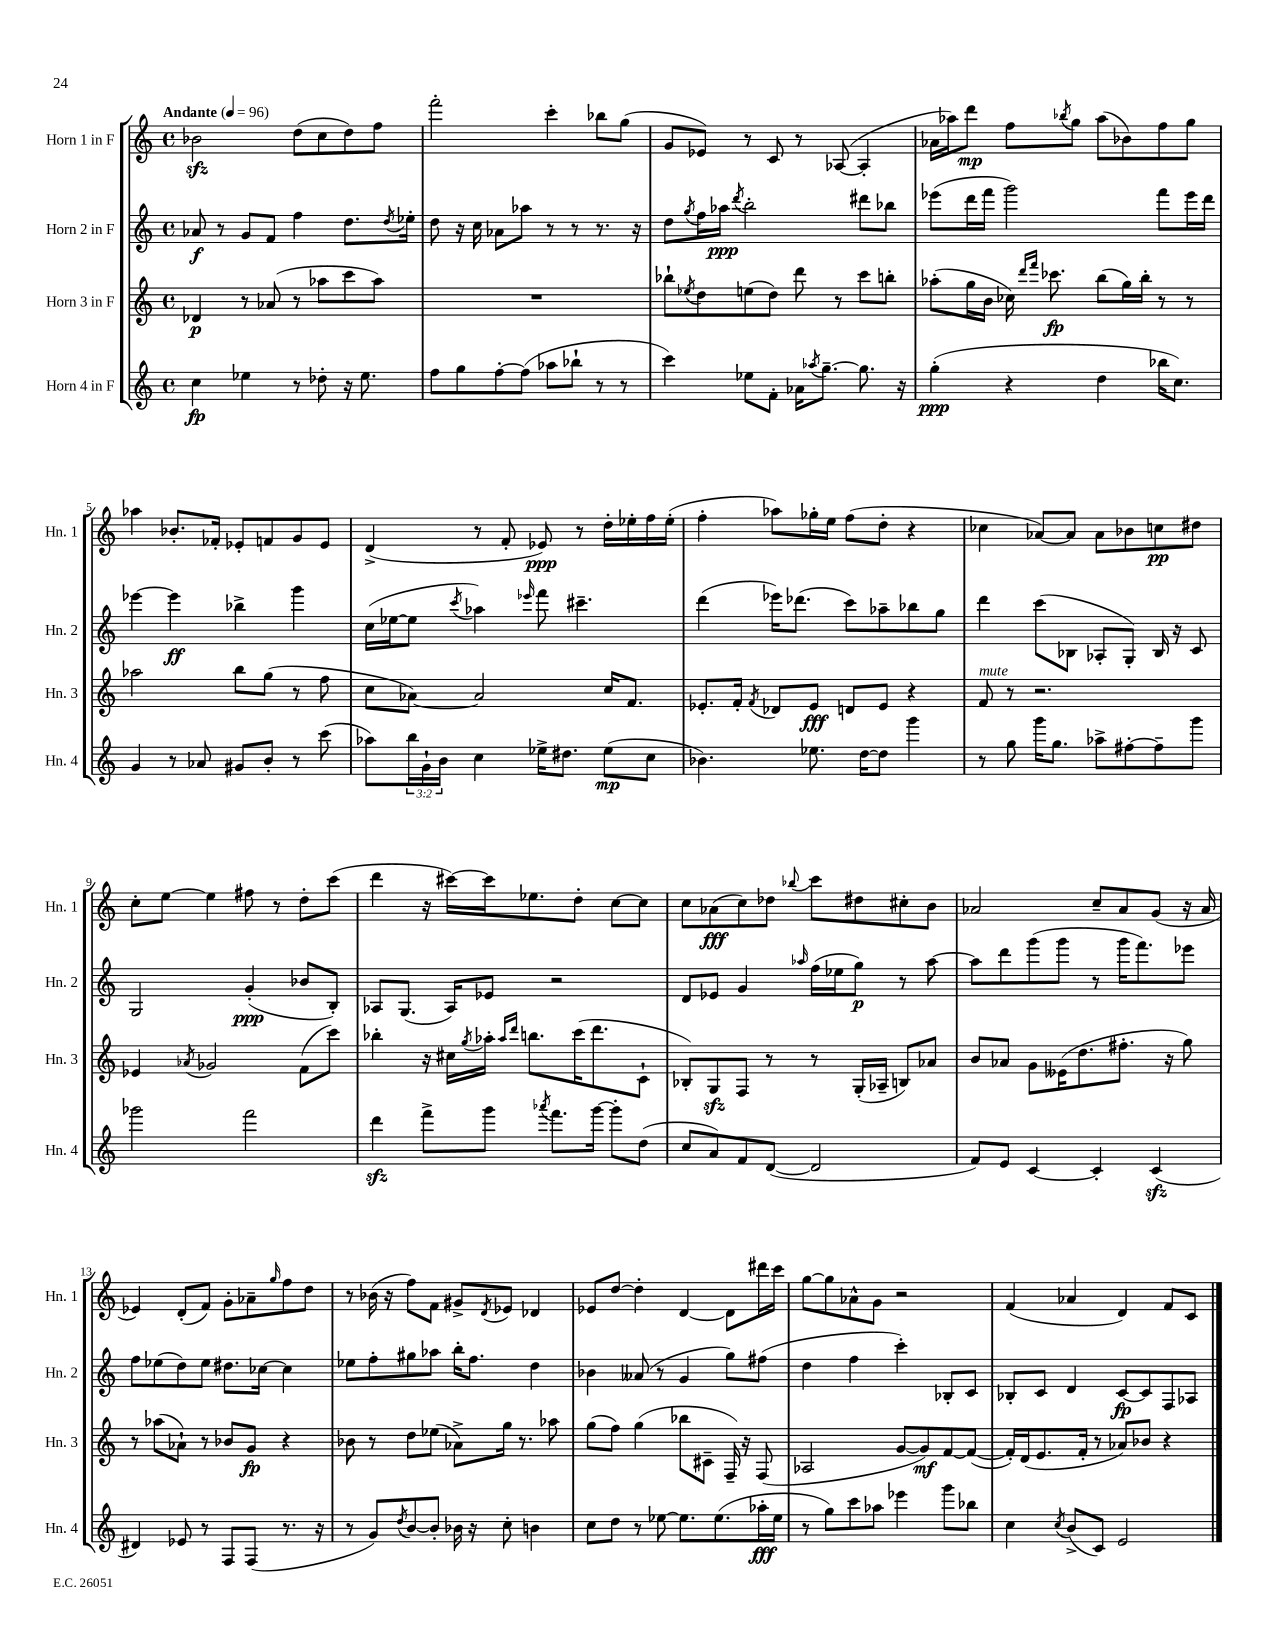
<<
\new StaffGroup <<
\new Staff = "s0" \with { instrumentName = "Horn 1 in F" shortInstrumentName = "Hn. 1" } {
    \clef treble \key c \major \defaultTimeSignature \time 4/4 \tempo "Andante" 4 = 96
    bes'2\sfz d''8( c''8 d''8) f''8 |
    f'''2-. c'''4-. bes''8 g''8( |
    g'8 ees'8) r8 c'8 r8 aes8~( aes4-. |
    aes'16 aes''16) d'''8\mp f''8 \acciaccatura { bes''8 } g''8 aes''8( bes'8) f''8 g''8 |
    aes''4 bes'8.-. fes'16-. ees'8-. f'8 g'8 ees'8 |
    d'4->( r8 f'8-. ees'8\ppp) r8 d''16-. ees''16-. f''16 ees''16-.( |
    f''4-. aes''8) ges''16-. e''16 f''8( d''8-. r4 |
    ces''4 aes'8~) aes'8 aes'8 bes'8 c''8\pp dis''8 |
    c''8-. e''8~ e''4 fis''8 r8 d''8-. c'''8( |
    d'''4 r16 cis'''16~) cis'''16 ees''8. d''8-. c''8~ c''8 |
    c''8 aes'8\fff( c''8) des''8 \appoggiatura { bes''8 } c'''8 dis''8 cis''8-. b'8 |
    aes'2 c''8-- aes'8 g'8( r16 aes'16 |
    ees'4) d'8-.( f'8) g'8-. aes'8-- \grace { g''16 } f''8 d''8 |
    r8 bes'16( r16 f''8) f'8 gis'8-> \acciaccatura { d'8 } ees'8 des'4 |
    ees'8 d''8~ d''4-. d'4~ d'8 dis'''16 c'''16 |
    g''8~ g''8 aes'8-^ g'8 r2 |
    f'4( aes'4 d'4) f'8 c'8 \bar "|." |
}
\new Staff = "s1" \with { instrumentName = "Horn 2 in F" shortInstrumentName = "Hn. 2" } {
    \clef treble \key c \major \defaultTimeSignature \time 4/4
    aes'8\f r8 g'8 f'8 f''4 d''8. \acciaccatura { d''8 } ees''16-. |
    d''8 r16 c''16 aes'8 aes''8 r8 r8 r8. r16 |
    d''8 \acciaccatura { g''8 } f''16 aes''16\ppp \acciaccatura { d'''8 } b''2-. dis'''8 bes''8 |
    ees'''8( d'''16 f'''16 g'''2) f'''8 ees'''16 d'''16 |
    ees'''4~ ees'''4\ff bes''4-> g'''4 |
    c''16( ees''16~ ees''8 \acciaccatura { c'''8 } aes''4) \grace { ees'''16 } f'''8 cis'''4.-- |
    d'''4( ees'''16) des'''8.( c'''8) aes''8-- bes''8 g''8 |
    d'''4 c'''8( bes8 aes8-. g8-.) bes16 r16 c'8 |
    g2 g'4-.\ppp( bes'8 b8-.) |
    aes8 g8.( aes16) ees'8 r2 |
    d'8 ees'8 g'4 \grace { aes''16 } f''16( ees''16 g''8\p) r8 aes''8~ |
    aes''8 d'''8 g'''8( g'''8 r8 g'''16 f'''8.) ees'''8 |
    f''8 ees''8( d''8) ees''8 dis''8. ces''16~ ces''4 |
    ees''8 f''8-. gis''8 aes''8 b''16-. f''8. d''4 |
    bes'4 aeses'8( r8 g'4 g''8) fis''8( |
    d''4 f''4 c'''4-.) bes8-. c'8 |
    bes8-. c'8 d'4 c'8~\fp c'8 f8 aes8 \bar "|." |
}
\new Staff = "s2" \with { instrumentName = "Horn 3 in F" shortInstrumentName = "Hn. 3" } {
    \clef treble \key c \major \defaultTimeSignature \time 4/4
    des'4\p r8 aes'8( r8 aes''8 c'''8 aes''8) |
    R1 |
    bes''8-! \acciaccatura { ees''8 } d''8 e''8( d''8) d'''8 r8 c'''8 b''8-. |
    aes''8-.( g''16 b'16 ces''16) \grace { d'''16 f'''16 } ces'''8.\fp b''8( g''16) b''16-. r8 r8 |
    aes''2 b''8 g''8( r8 f''8 |
    c''8 aes'8~) aes'2 c''16 f'8. |
    ees'8.-. f'16-. \acciaccatura { f'8 } des'8 ees'8\fff d'8 ees'8 r4 |
    f'8^\markup { \italic "mute" } r8 r2. |
    ees'4 \acciaccatura { aes'8 } ges'2 f'8( c'''8) |
    bes''4-. r16 cis''16 \acciaccatura { g''8 } aes''16-. \grace { aes''16 d'''16 } b''8. c'''16( d'''8. c'8-! |
    bes8-.) g8\sfz f8 r8 r8 g16-.( aes16-- b8) aes'8 |
    b'8 aes'8 g'8 eeses'16( d''8. fis''8.-. r16 g''8) |
    r8 aes''8( aes'8-!) r8 bes'8 g'8\fp r4 |
    bes'8 r8 d''8 ees''8( aes'8->) g''16 r8. aes''8 |
    g''8( f''8) g''4( bes''8 cis'8-- f16--) r16 f8( |
    aes2 g'8~ g'8\mf) f'8~ f'8~( |
    f'16-.) d'16( e'8. f'16-. r8 aes'8) bes'8 r4 \bar "|." |
}
\new Staff = "s3" \with { instrumentName = "Horn 4 in F" shortInstrumentName = "Hn. 4" } {
    \clef treble \key c \major \defaultTimeSignature \time 4/4 \override Staff.TupletNumber.text = #tuplet-number::calc-fraction-text
    c''4\fp ees''4 r8 des''8-. r16 ees''8. |
    f''8 g''8 f''8~-. f''8( aes''8 bes''8-! r8 r8 |
    c'''4) ees''8 f'8-. aes'16 \acciaccatura { aes''8 } g''8.~-- g''8. r16 |
    g''4-.\ppp( r4 d''4 bes''16 c''8.) |
    g'4 r8 aes'8 gis'8 b'8-. r8 c'''8( |
    aes''8) \tuplet 3/2 { b''16 g'16-! b'16 } c''4 ees''16-> dis''8. ees''8\mp( c''8 |
    bes'4.) ees''8. d''16~ d''8 g'''4 |
    r8 g''8 g'''16 g''8. aes''8-> fis''8~-. fis''8-- g'''8 |
    ges'''2 f'''2 |
    d'''4\sfz f'''8-> g'''8 \acciaccatura { aes'''8 } f'''8. g'''16~ g'''8-. d''8( |
    c''8 a'8) f'8 d'8~( d'2 |
    f'8) e'8 c'4~ c'4-. c'4\sfz( |
    dis'4) ees'8 r8 f8 f8( r8. r16 |
    r8 g'8) \acciaccatura { d''8 } b'8~ b'8-. bes'16 r16 c''8-. b'4 |
    c''8 d''8 r8 ees''8~ ees''8. ees''8.( aes''16-.\fff ees''16 |
    r8 g''8) c'''8 aes''8 ees'''4 g'''8 bes''8 |
    c''4 \acciaccatura { c''8 } b'8->( c'8) e'2 \bar "|." |
}
>>
>>
